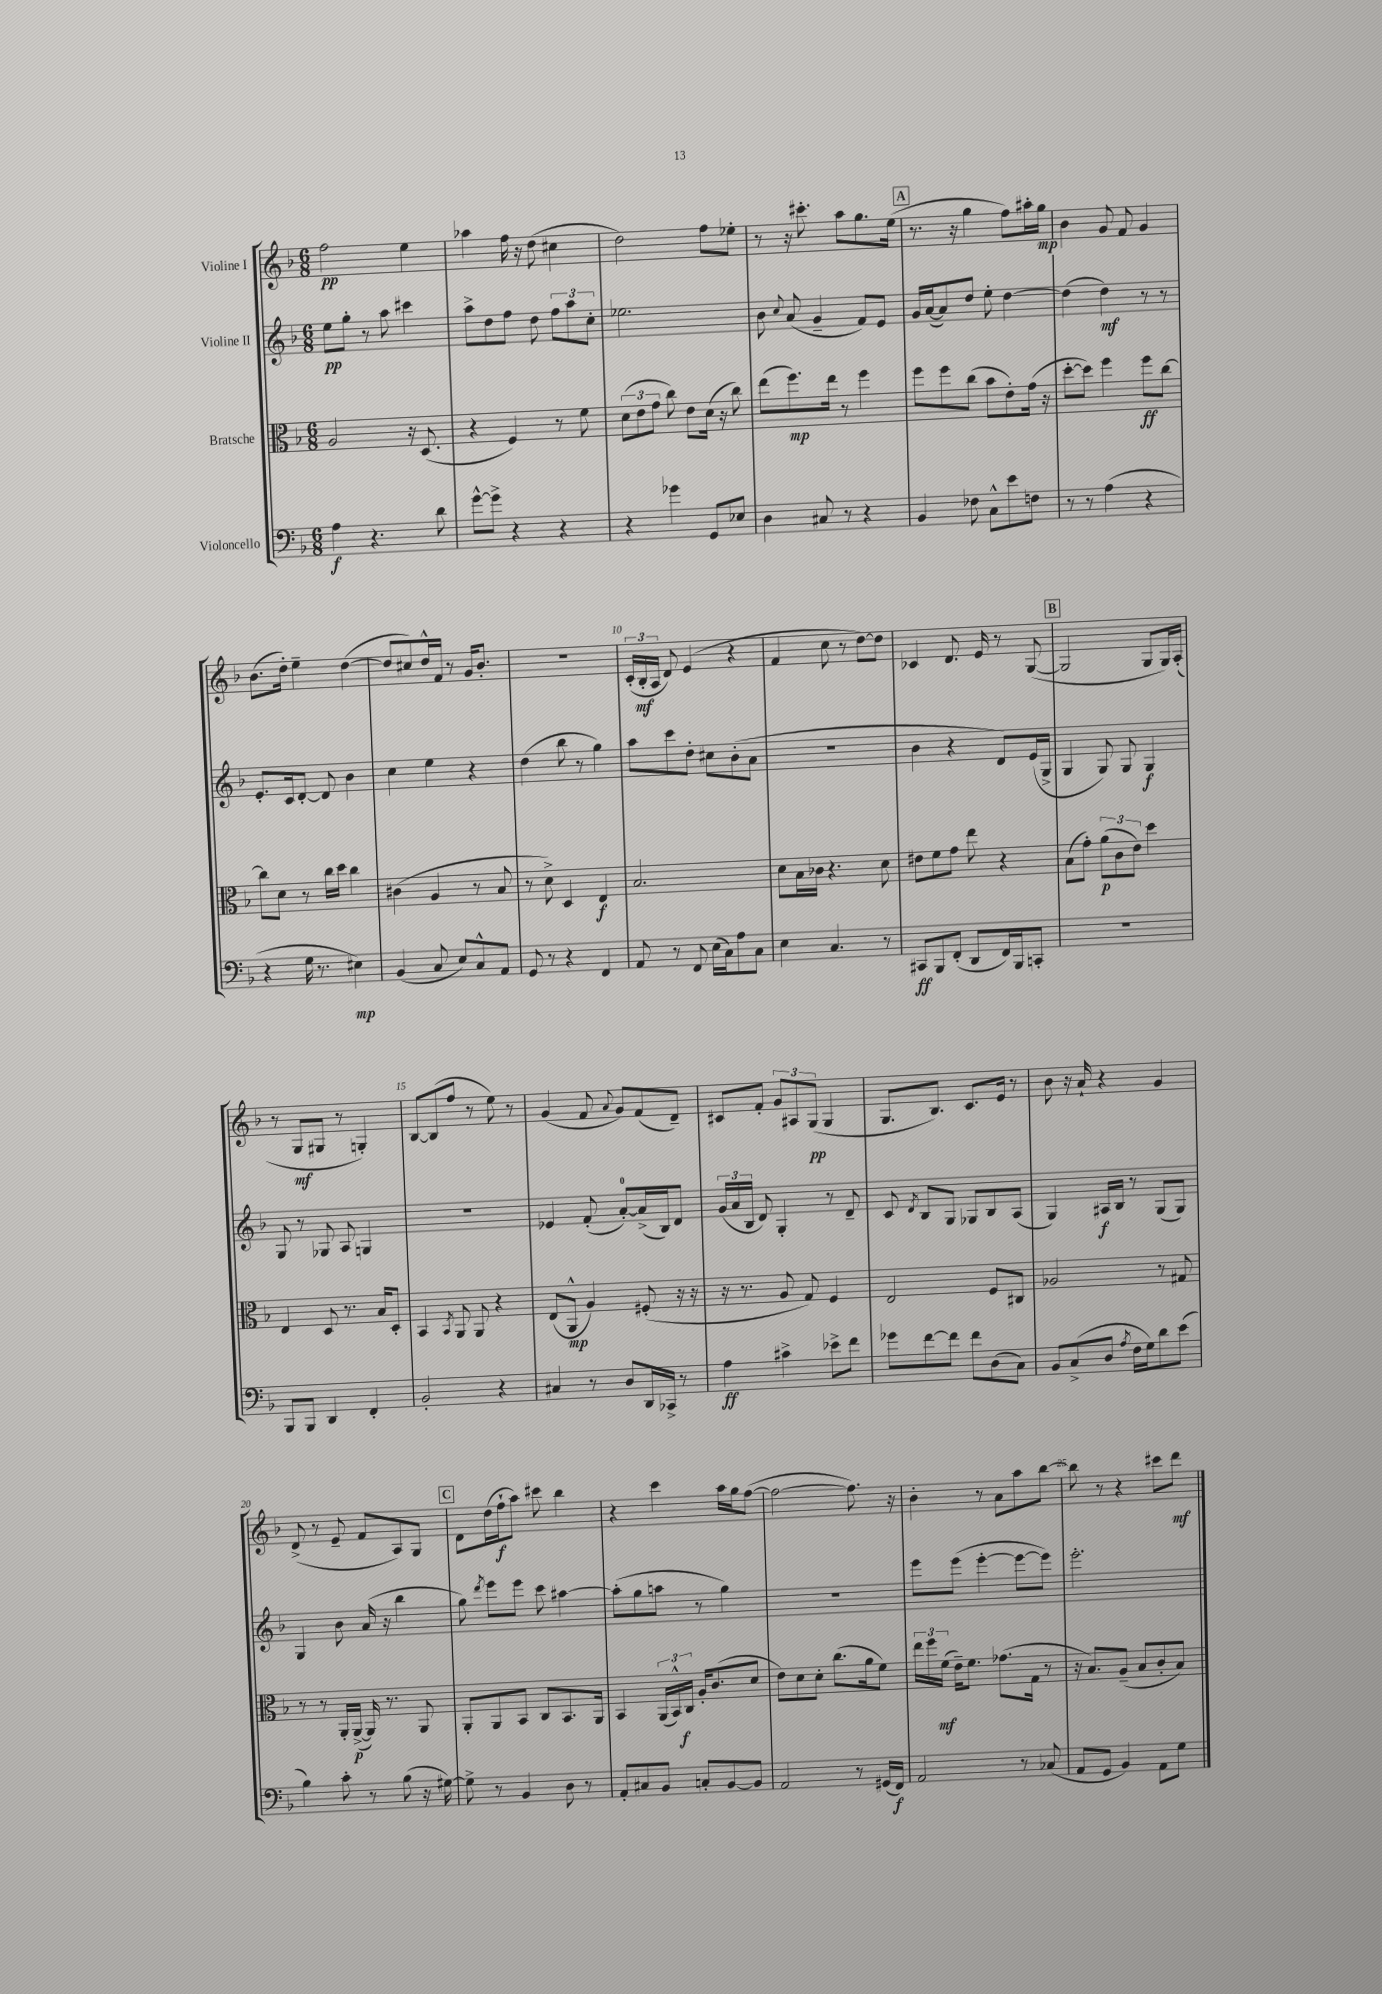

**kern	**kern	**kern	**kern
*staff4	*staff3	*staff2	*staff1
*clefF4	*clefC3	*clefG2	*clefG2
*k[b-]	*k[b-]	*k[b-]	*k[b-]
*M6/8	*M6/8	*M6/8	*M6/8
4A	2A	8ee	2ff
.	.	8gg'	.
4.r	.	8r	.
.	.	8aa	.
.	16r	4ccc#	4ee
.	(8.D	.	.
8d	.	.	.
=	=	=	=
[8g^^	4r	8aa^	4aa-
8g^]	.	8dd	.
4r	4F)	8ff	16ff
.	.	.	16r
.	.	8dd	(8dd
4r	8r	12ff	4cc#
.	.	12aa	.
.	8f	.	.
.	.	12cc'	.
=	=	=	=
4r	(12d	2.ee-	2dd)
.	12e	.	.
.	12g	.	.
4g-	8cc)	.	.
.	8e	.	.
8GG	(16d	.	8ff
.	16r	.	.
8E-	8cc)	.	8ee-'
=	=	=	=
4D	(8ee	8b-	8r
.	.	8qqcc	.
.	8.ff)	(8a	16r
.	.	.	8.ccc#'
8C#	.	4g~	.
.	16ee	.	.
8r	8r	.	8aa
4r	4ff	8f)	8.gg
.	.	8e	.
.	.	.	(16ee
=	=	=	=
4BB-	8ff	16g	8.r
.	.	([16a	.
.	8ff	8a])	.
.	.	.	16r
8F-	(8cc	8dd	4gg
8C^^	8b-	8ee'	.
8e	8e')	[4dd	8ff)
8F	(16g	.	16aa#'
.	16r	.	16gg
=	=	=	=
8r	[8dd'	(4dd]	4b-
8r	8dd])	.	.
(4A	4ff	4dd)	8g
.	.	.	8f
4r	8ff	8r	4g
.	[8cc	8r	.
=	=	=	=
4r	8cc]	8.e'	(8.b-
.	8d	.	.
.	.	16c	16dd')
16G	8r	[8d'	4ee~
8.r	.	.	.
.	16cc	8d]	.
.	16dd	.	.
4E#)	4cc	4b-	([4dd
=	=	=	=
(4BB-	(4c#	4cc	8dd]
.	.	.	8cc#)
8C	4A	4ee	16dd^^
.	.	.	16f
8E)	.	.	8r
8C^^	8r	4r	16g
.	.	.	8.b-'
8AA	8B-	.	.
=	=	=	=
8GG	8r	(4dd	2.r
8r	8d^)	.	.
4r	4D	8bb-	.
.	.	8r	.
4FF	4E	4gg)	.
=	=	=	=
8AA	2.B-	8aa	(24c'
.	.	.	24B-'
.	.	.	24A
8r	.	8ccc	8d)
8FF	.	8dd'	(4e
(16E	.	8cc#	.
16C)	.	.	.
8A	.	(8b-'	4r
8C	.	8a	.
=	=	=	=
4E	8d	2.r	4f
.	16B-	.	.
.	16c-	.	.
4.C	4.r	.	8cc
.	.	.	8r
.	.	.	[8dd)
8r	8d	.	8dd]
=	=	=	=
8CC#	8e#	4b-	4c-
8BBB-	8f	.	.
(8FF'	8g	4r	8.d
8DD	8ee	.	.
.	.	.	16e
16FF)	4r	8d)	8r
16BBB-	.	.	.
8CC'	.	(16e	([8G
.	.	16G^	.
=	=	=	=
2.r	(8B-	4G	2G]
.	8g')	.	.
.	(12a	8G)	.
.	12c	.	.
.	.	8G	.
.	12e)	.	.
.	4dd	4G	8G
.	.	.	16G)
.	.	.	(16A'
=	=	=	=
8BBB-	4E	8G	8r
8BBB-	.	8r	8G
4DD	8D	8G-	8G#
.	8.r	8A	8r
4FF'	.	4G	4G')
.	16B-	.	.
.	8D'	.	.
=	=	=	=
2BB-'	4BB-	2.r	[8B-
.	.	.	(8B-]
.	8qBB-	.	.
.	8AA	.	8ff
.	8AA	.	8r
4r	4r	.	8ee)
.	.	.	8r
=	=	=	=
4C#	(8E	4e-	(4g
.	8AA^^	.	.
8r	4A)	(8f'	8f
.	.	.	8qqa
8D	.	[8a')	8g)
16DD	(8F#'	(16a^]	(8f
16CC-^	.	16B-)	.
8r	16r	8d	8d~)
.	16r	.	.
=	=	=	=
4A	16r	(24g	8c#
.	.	24a	.
.	8.r	.	.
.	.	24B-	.
.	.	8d)	8f'
4c#^	8A	4G'	12g
.	.	.	12A#
.	8G)	.	.
.	.	.	(12G
8e-^	4F	8r	4G
8f	.	8d~	.
=	=	=	=
8g-	2E	8c	8.G
.	.	8qd	.
[8f	.	8B-	.
.	.	.	8.B-)
8f]	.	8G	.
8f	.	8G-	8.c
(8D	8F	8B-	.
.	.	.	16e
8C)	8C#	(8A	8r
=	=	=	=
8BB-	2A-	4G)	8b-
(8C^	.	.	16r
.	.	.	16a`
8D	.	16A#	4r
.	.	16B-	.
8qA	.	.	.
16F	.	8r	.
16G)	.	.	.
8d	8r	(8G	4g
(8e	8G#	8G)	.
=	=	=	=
4B-)	8r	4G	(8d^
.	8r	.	8r
8c'	16AA'	8b-	8e~
.	([16AA^	.	.
8r	16AA])	(16a	8f
.	8.r	16r	.
(8B-	.	4bb-	8A)
16r	8AA	.	8G
[16G#)	.	.	.
=	=	=	=
8G#^]	8AA'	8gg)	8d
.	.	8qddd	.
8r	8AA	8eee	(16dd
.	.	.	16ff`
4BB-	8BB-	8eee	8aa)
.	8C	8ccc	8ccc#
8D	8.BB-	[4aa#	4bb-
8r	.	.	.
.	16AA	.	.
=	=	=	=
8AA'	4BB-	(8aa#']	4r
8C#	.	8gg	.
8BB-	(24AA	8aa	4ccc
.	24BB-^^)	.	.
.	24C	.	.
8C'	16A'	8r	.
.	(8.c	.	.
[8BB-	.	4gg)	16aa
.	.	.	16gg
8BB-]	8d	.	([8ff
=	=	=	=
2AA	8e)	2.r	2ff_
.	8d	.	.
.	8d'	.	.
.	(8.cc	.	.
8r	.	.	8.ff])
.	16a	.	.
(16GG#	8f)	.	.
16FF)	.	.	16r
=	=	=	=
2AA	24ee	8eee	4b-'
.	24ff	.	.
.	(24f	.	.
.	16e~)	(8eee	.
.	8.f	.	.
.	.	[4eee'	8r
.	(8.g-	.	8a
8r	.	8eee_	8aa
.	16G	.	.
(8C-	8r	8eee])	[8bb-
=	=	=	=
8AA	16r	2.eee'	8bb-]
.	8.B-)	.	.
8GG	.	.	8r
4BB-)	(8A~	.	4r
.	8B-	.	.
8AA	8c'	.	8ccc#
8G	8B-)	.	8ddd
==	==	==	==
*-	*-	*-	*-
